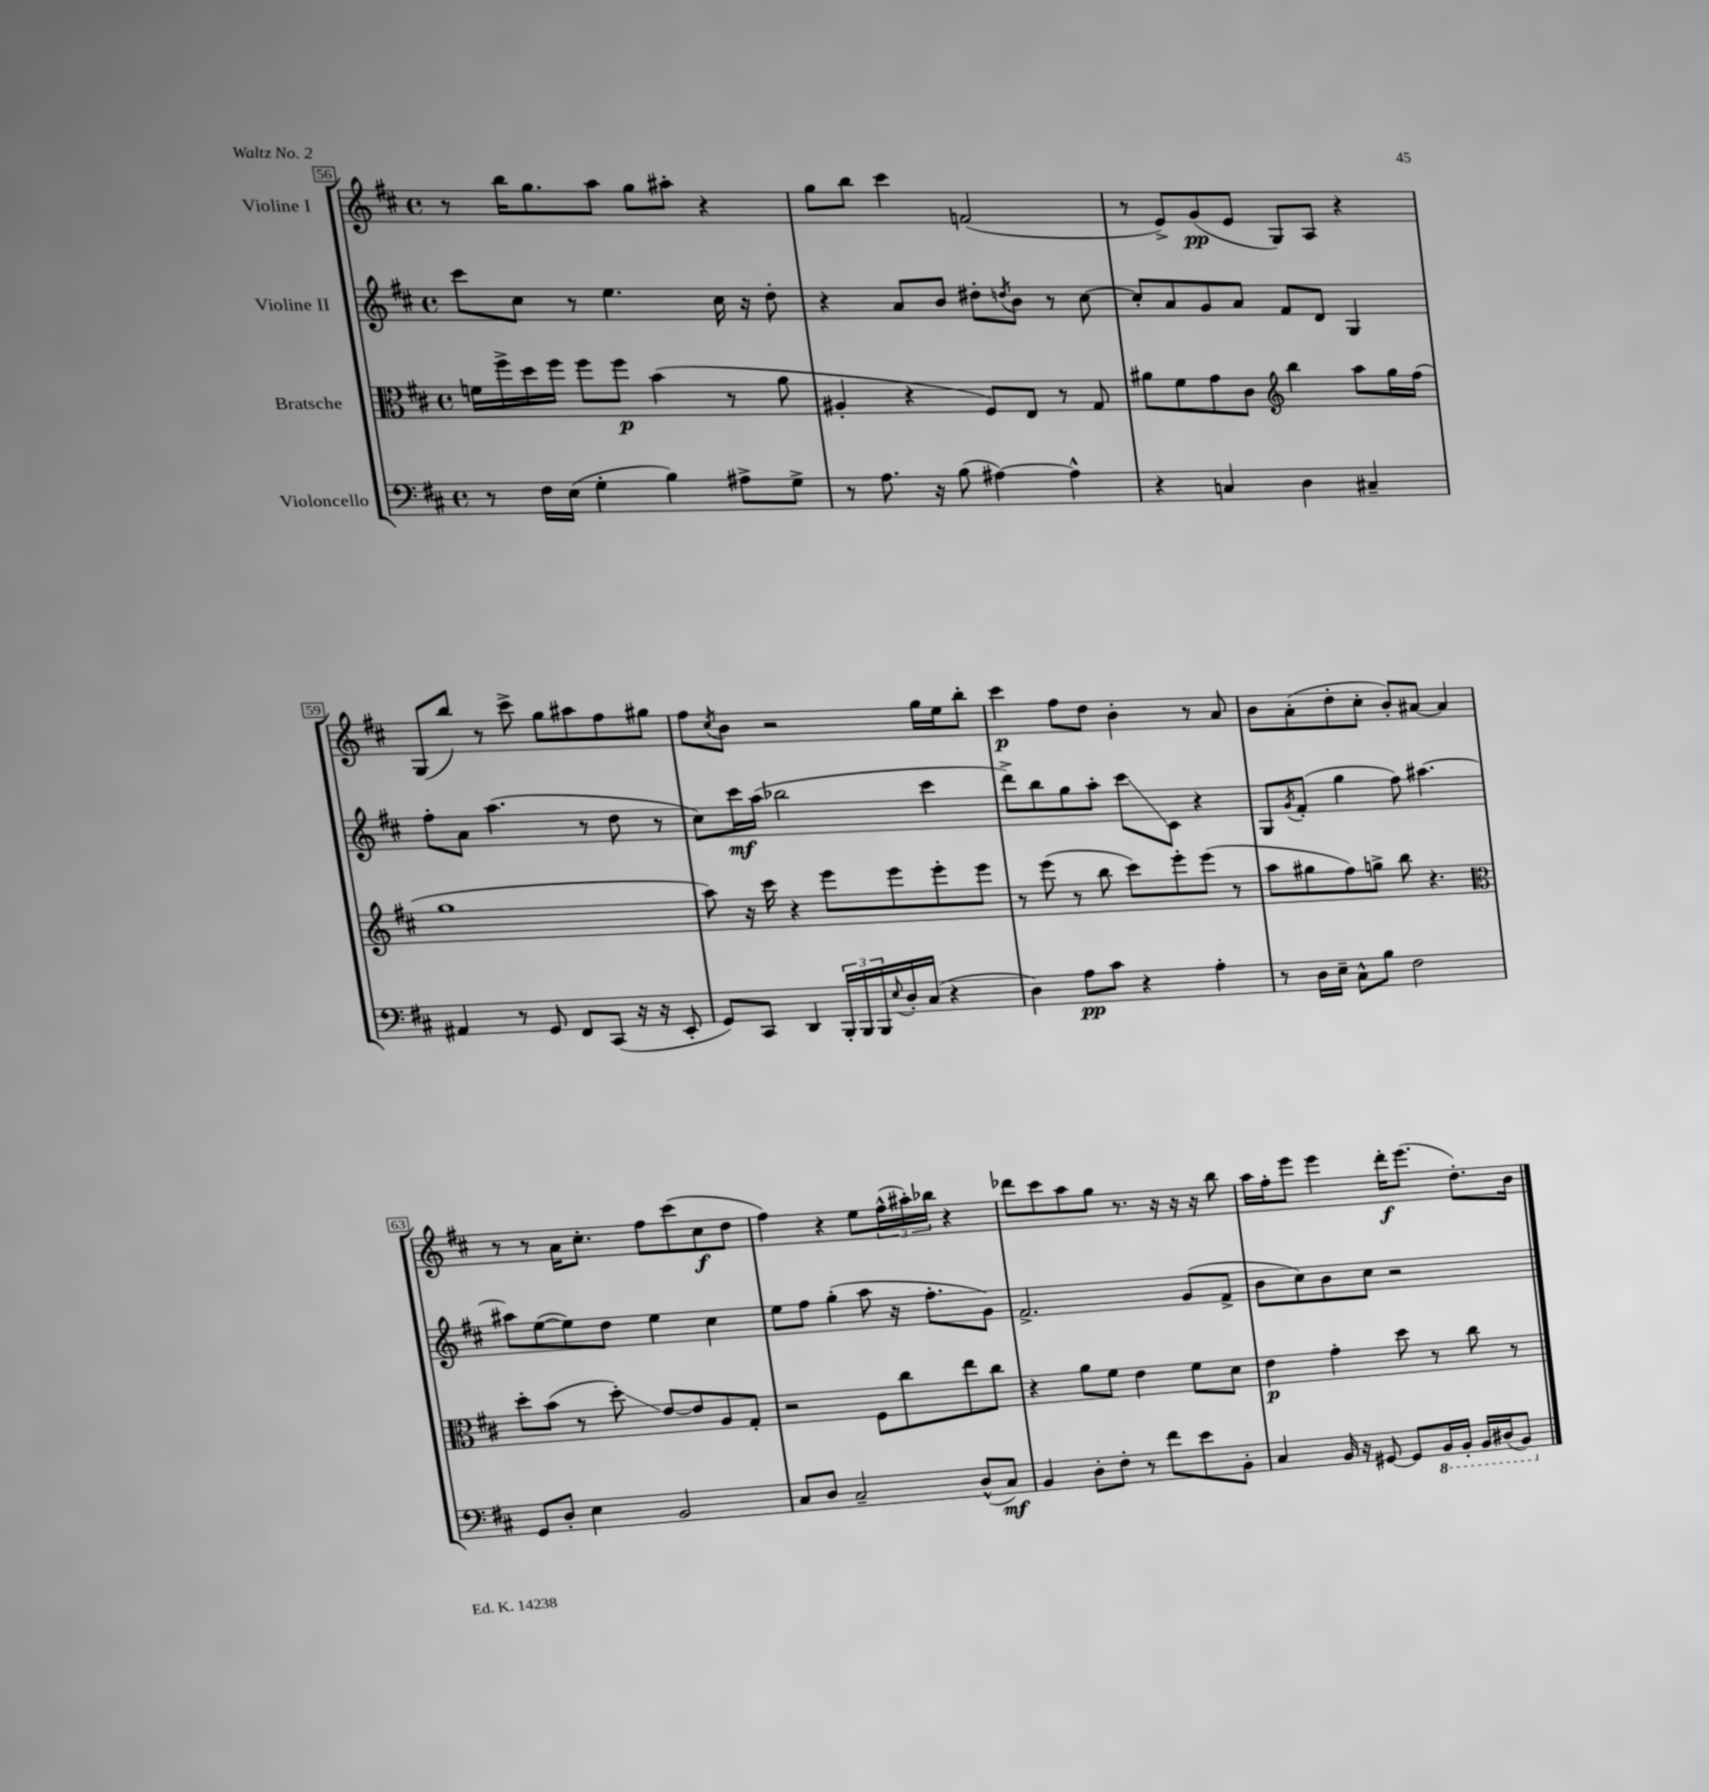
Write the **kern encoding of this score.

**kern	**kern	**kern	**kern
*staff4	*staff3	*staff2	*staff1
*clefF4	*clefC3	*clefG2	*clefG2
*k[f#c#]	*k[f#c#]	*k[f#c#]	*k[f#c#]
*M4/4	*M4/4	*M4/4	*M4/4
*met(c)	*met(c)	*met(c)	*met(c)
8r	16f\LL	8ccc#\L	8r
.	16ff#^\	.	.
16F#\LL	16dd\	8cc#\J	16bb\LK
(16E\JJ	16ff#\JJ	.	8.gg\
4G'\	8ff#\L	8r	.
.	8ff#\J	4.ee\	8aa\J
4B\)	(4b\	.	8gg\L
.	.	.	8aa#'\J
8A#^\L	8r	16cc#\	4r
.	.	16r	.
8G^\J	8a\	8dd'\	.
=	=	=	=
8r	4A#'/	4r	8gg\L
8.A\	.	.	8bb\J
.	4r	8a/L	4ccc#\
16r	.	.	.
(8B\	.	8b/J	.
[4A#\)	8F#/L)	8dd#'\L	(2f/
.	.	8qdd/	.
.	8E/J	8b\J	.
4A#^^\]	8r	8r	.
.	8G/	[8cc#\	.
=	=	=	=
4r	8a#\L	8cc#'/]L	8r
.	8f#\	8a/	8e^/L)
4C/	8g\	8g/	(8g/
.	8c#\J	8a/J	8e/J
*	*clefG2	*	*
4D\	4bb\	8f#/L	8G/L)
.	.	8d/J	8A/J
4C#~/	8aa\L	4G/	4r
.	16gg\L	.	.
.	(16ff#\JJ	.	.
=	=	=	=
4AA#/	1gg	8ff#'\L	(8G/L
.	.	8a\J	8bb/J)
8r	.	(4.aa\	8r
8GG/	.	.	8ccc#^\
8FF#/L	.	.	8gg\L
(8CC#/J	.	8r	8aa#\
16r	.	8dd\	8ff#\
16r	.	.	.
8EE'/	.	8r	8gg#\J
=	=	=	=
8GG/L)	8aa\)	8cc#\L)	8ff#\L
.	.	.	8qcc#/
8CC#/J	16r	16ccc#\L	8b\J
.	16ccc#\	(16aa\JJ	.
4DD/	4r	2bb-\	2r
24BBB'/LL	8eee\L	.	.
24BBB/	.	.	.
24BBB/	.	.	.
8qqE/	.	.	.
16D'/	8eee\	.	.
(16C#/JJ	.	.	.
4r	8eee'\	4ccc#\	16gg\LL
.	.	.	16ee\J
.	8eee\J	.	8bb'\J
=	=	=	=
4D\)	8r	8ddd^\L)	4ccc#\
.	(8eee\	8bb\	.
8A\L	8r	8gg\	8ff#\L
8c#\J	8bb\	8aa'\J	8dd\J
4r	8ccc#\L)	8ccc#\L	4b'\
.	8eee'\	8c#\J	.
4A'\	(8eee\J	4r	8r
.	8r	.	8a/
=	=	=	=
8r	8aa\L	8G/L	8b\L
.	.	8qg/	.
16D\LL	8gg#\	(8f#'/J	(8a'\
16E~\JJ	.	.	.
8C#^^\L	8ff#\)	4gg\	8dd'\
8B\J	8gg^\J	.	8cc#'\J
2F#\	8bb\	8ff#\)	8b'/L)
.	4.r	[4.aa#\	[8a#/J
.	.	.	4a#/]
=	=	=	=
*	*clefC3	*	*
8GG/L	8dd'\L	8aa#\]L	8r
8D'/J	(8b\J	([8ee\	8r
4E\	8r	8ee\])	16a\LK
.	.	.	8.cc#'\J
.	8dd'\)	8dd\J	.
2BB/	[8e/L	4ee\	8ff#\L
.	8e/]	.	(8ccc#\
.	8A/	4cc#\	8cc#\
.	8G'/J	.	8dd\J
=	=	=	=
8C#/L	2r	8ee\L	4ff#\)
8D/J	.	8ff#\J	.
2C#~/	.	(4gg'\	4r
.	8F#\L	8aa\	8ee\L
.	8cc#\	16r	(24ff#^^\L
.	.	.	24aa#'\)
.	.	8.ff#'\L	.
.	.	.	24bb-\JJ
(8D^^/L	8ee\	.	4r
8C#/J)	8cc#\J	8g\J)	.
=	=	=	=
4BB/	4r	2.f#^/	8ddd-\L
.	.	.	8ccc#\
8D'\L	8a\L	.	8aa\
8F#'\J	8f#\J	.	8gg\J
8r	4e\	.	8.r
8f#\L	.	.	.
.	.	.	16r
8e\	8f#\L	(8g/L	16r
.	.	.	16r
8BB'\J	8d\J	8f#^/J	8bb\
=	=	=	=
4C#/	4e\	8b\L	16aa\LL
.	.	.	16ff#'\J
.	.	8cc#\)	8eee\J
16BB/	4g'\	8b\	4eee\
16r	.	.	.
[8GG#/	.	8cc#\J	.
8GG#/]L	8dd\	2r	16ddd'\LK
.	.	.	(8.eee\J
16BBB/L	8r	.	.
16BBB'/JJ	.	.	.
16BBB/LL	8cc#\	.	8.dd'\L)
(16DD#/J	.	.	.
8BBB/J)	8r	.	.
.	.	.	16b\Jk
==	==	==	==
*-	*-	*-	*-
